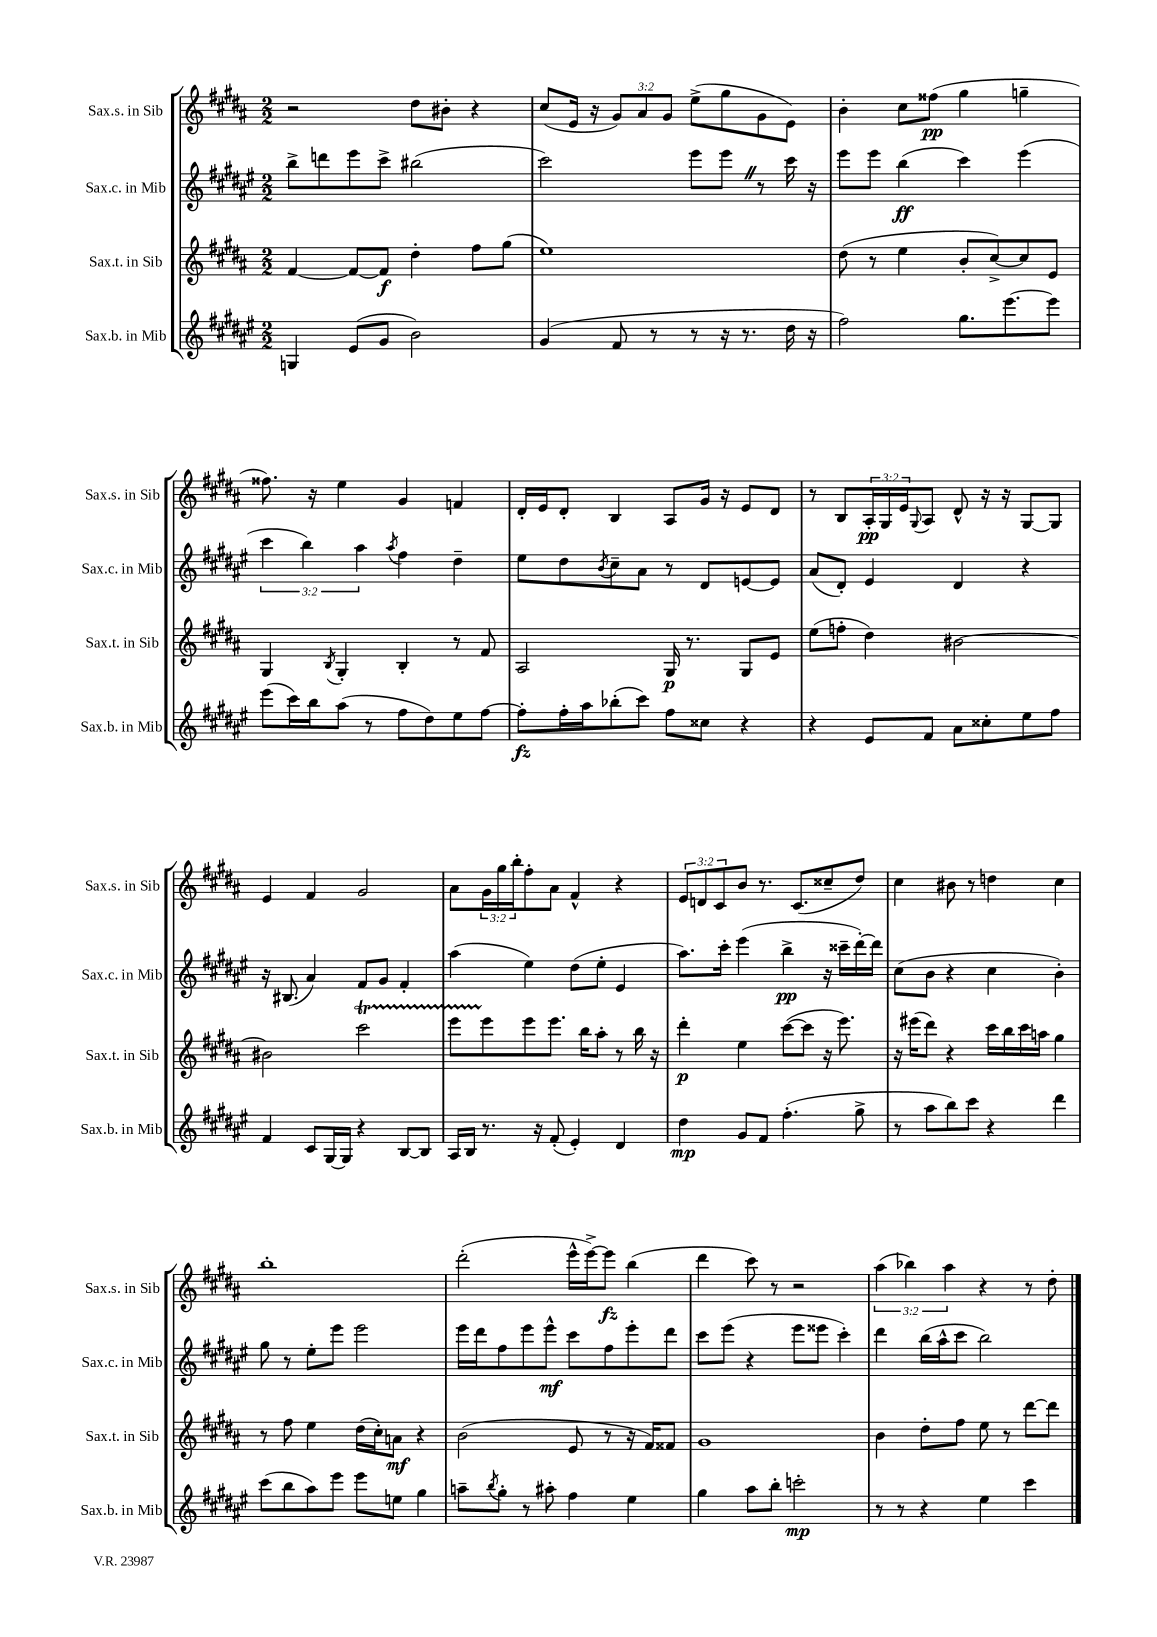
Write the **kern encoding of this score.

**kern	**kern	**kern	**kern
*staff4	*staff3	*staff2	*staff1
*clefG2	*clefG2	*clefG2	*clefG2
*k[f#c#g#d#a#e#]	*k[f#c#g#d#a#]	*k[f#c#g#d#a#e#]	*k[f#c#g#d#a#]
*M2/2	*M2/2	*M2/2	*M2/2
4G	[4f#	8bb^	2r
.	.	8ddd	.
(8e#	8f#_	8eee#	.
8g#	8f#]	8ccc#^	.
2b)	4dd#'	(2bb#	8dd#
.	.	.	8b#'
.	8ff#	.	4r
.	(8gg#	.	.
=	=	=	=
(4g#	1ee)	2ccc#)	(8cc#
.	.	.	16e
.	.	.	16r
8f#	.	.	12g#)
.	.	.	12a#
8r	.	.	.
.	.	.	12g#
8r	.	8eee#	(8ee^
16r	.	8eee#	8gg#
8.r	.	.	.
.	.	8r	8g#
16dd#	.	16ccc#	8e)
16r	.	16r	.
=	=	=	=
2ff#)	(8dd#	8eee#	4b'
.	8r	8eee#	.
.	4ee	(4bb	8cc#
.	.	.	(8ff##
8.gg#	8b'	4ccc#)	4gg#
.	[8cc#^)	.	.
[8.eee#	.	.	.
.	8cc#]	(4eee#	4gg~
8eee#]	8e	.	.
=	=	=	=
(8eee#	4G#	6ccc#	8.ff##)
16ccc#)	.	.	.
.	.	6bb)	.
16bb	.	.	16r
.	8qB	.	.
(8aa#	4G#'	.	4ee
.	.	6aa#	.
8r	.	.	.
.	.	8qaa#	.
8ff#	4B'	4ff#	4g#
8dd#)	.	.	.
8ee#	8r	4dd#~	4f
[8ff#	8f#	.	.
=	=	=	=
8ff#']	2A#	8ee#	16d#'
.	.	.	16e
16ff#'	.	8dd#	8d#'
16aa#	.	.	.
.	.	8qb	.
(8bb-'	.	8cc#~	4B
8ccc#)	.	8a#	.
8ff#	16G#	8r	8A#
.	8.r	.	.
8cc##	.	8d#	16g#
.	.	.	16r
4r	8G#	[8e	8e
.	8e	8e]	8d#
=	=	=	=
4r	(8ee	(8a#	8r
.	8ff'	8d#')	8B
8e#	4dd#)	4e#	24A#'
.	.	.	24G#
.	.	.	24e
.	.	.	8qqG#
8f#	.	.	8A#
8a#	[2b#	4d#	8d#^^
8cc##'	.	.	16r
.	.	.	16r
8ee#	.	4r	[8G#
8ff#	.	.	8G#]
=	=	=	=
4f#	2b#]	16r	4e
.	.	(8.B#	.
8c#	.	4a#)	4f#
[16G#	.	.	.
16G#]	.	.	.
4r	2ccc#	8f#	2g#
.	.	8g#	.
[8B	.	4f#'	.
8B]	.	.	.
=	=	=	=
16A#	8eee	(4aa#	8a#
16B	.	.	.
8.r	8eee	.	24g#
.	.	.	24gg#
.	.	.	24bb'
.	8eee	4ee#)	8ff#'
16r	.	.	.
(8f#'	8.eee	.	8a#
4e#')	.	(8dd#	4f#^^
.	16bb	.	.
.	8aa#'	8ee#'	.
4d#	8r	4e#	4r
.	16bb	.	.
.	16r	.	.
=	=	=	=
4dd#	4ddd#'	8.aa#)	12e
.	.	.	12d
.	.	.	12c#
.	.	16ccc#'	.
8g#	4ee	(4eee#	8b
8f#	.	.	8.r
(4.ff#'	([8ccc#	4bb^	.
.	.	.	(8.c#
.	8ccc#]	.	.
.	16r	16r	8cc##~
.	8.eee)	16ccc##~	.
8gg#^	.	[16ddd#')	8dd#)
.	.	16ddd#]	.
=	=	=	=
8r	16r	(8cc#	4cc#
.	(16eee#	.	.
8aa#	8ddd#)	8b	.
8bb)	4r	4r	8b#
8ccc#	.	.	8r
4r	16ccc#	4cc#	4dd
.	16bb	.	.
.	16ccc#	.	.
.	16aa	.	.
4ddd#	4gg#	4b')	4cc#
=	=	=	=
(8ccc#	8r	8gg#	1bb'
8bb	8ff#	8r	.
8aa#)	4ee	8ee#'	.
8eee#	.	8eee#	.
8eee#	(16dd#	2eee#	.
.	16cc#')	.	.
8ee	8a	.	.
4gg#	4r	.	.
=	=	=	=
8aa~	(2b	16eee#	(2ddd#'
.	.	16ddd#	.
8qbb	.	.	.
8gg#'	.	8ff#	.
8r	.	8eee#	.
8aa#'	.	8eee#^^	.
4ff#	8e	8ccc#	16eee^^
.	.	.	[16eee^)
.	8r	8ff#	8eee]
4ee#	16r	8eee#'	(4bb
.	16f#)	.	.
.	8f##	8ddd#	.
=	=	=	=
4gg#	1g#	8ccc#	4ddd#
.	.	(8eee#	.
8aa#	.	4r	8ccc#)
8bb'	.	.	8r
2ccc'	.	8eee#	2r
.	.	8eee##	.
.	.	4ccc#')	.
=	=	=	=
8r	4b	4ddd#	(6aa#
8r	.	.	.
.	.	.	6bb-)
4r	8dd#'	(16bb	.
.	.	16aa#^^	.
.	.	.	6aa#
.	8ff#	8ccc#	.
4ee#	8ee	2bb)	4r
.	8r	.	.
4ccc#	[8ddd#	.	8r
.	8ddd#]	.	8dd#'
==	==	==	==
*-	*-	*-	*-
